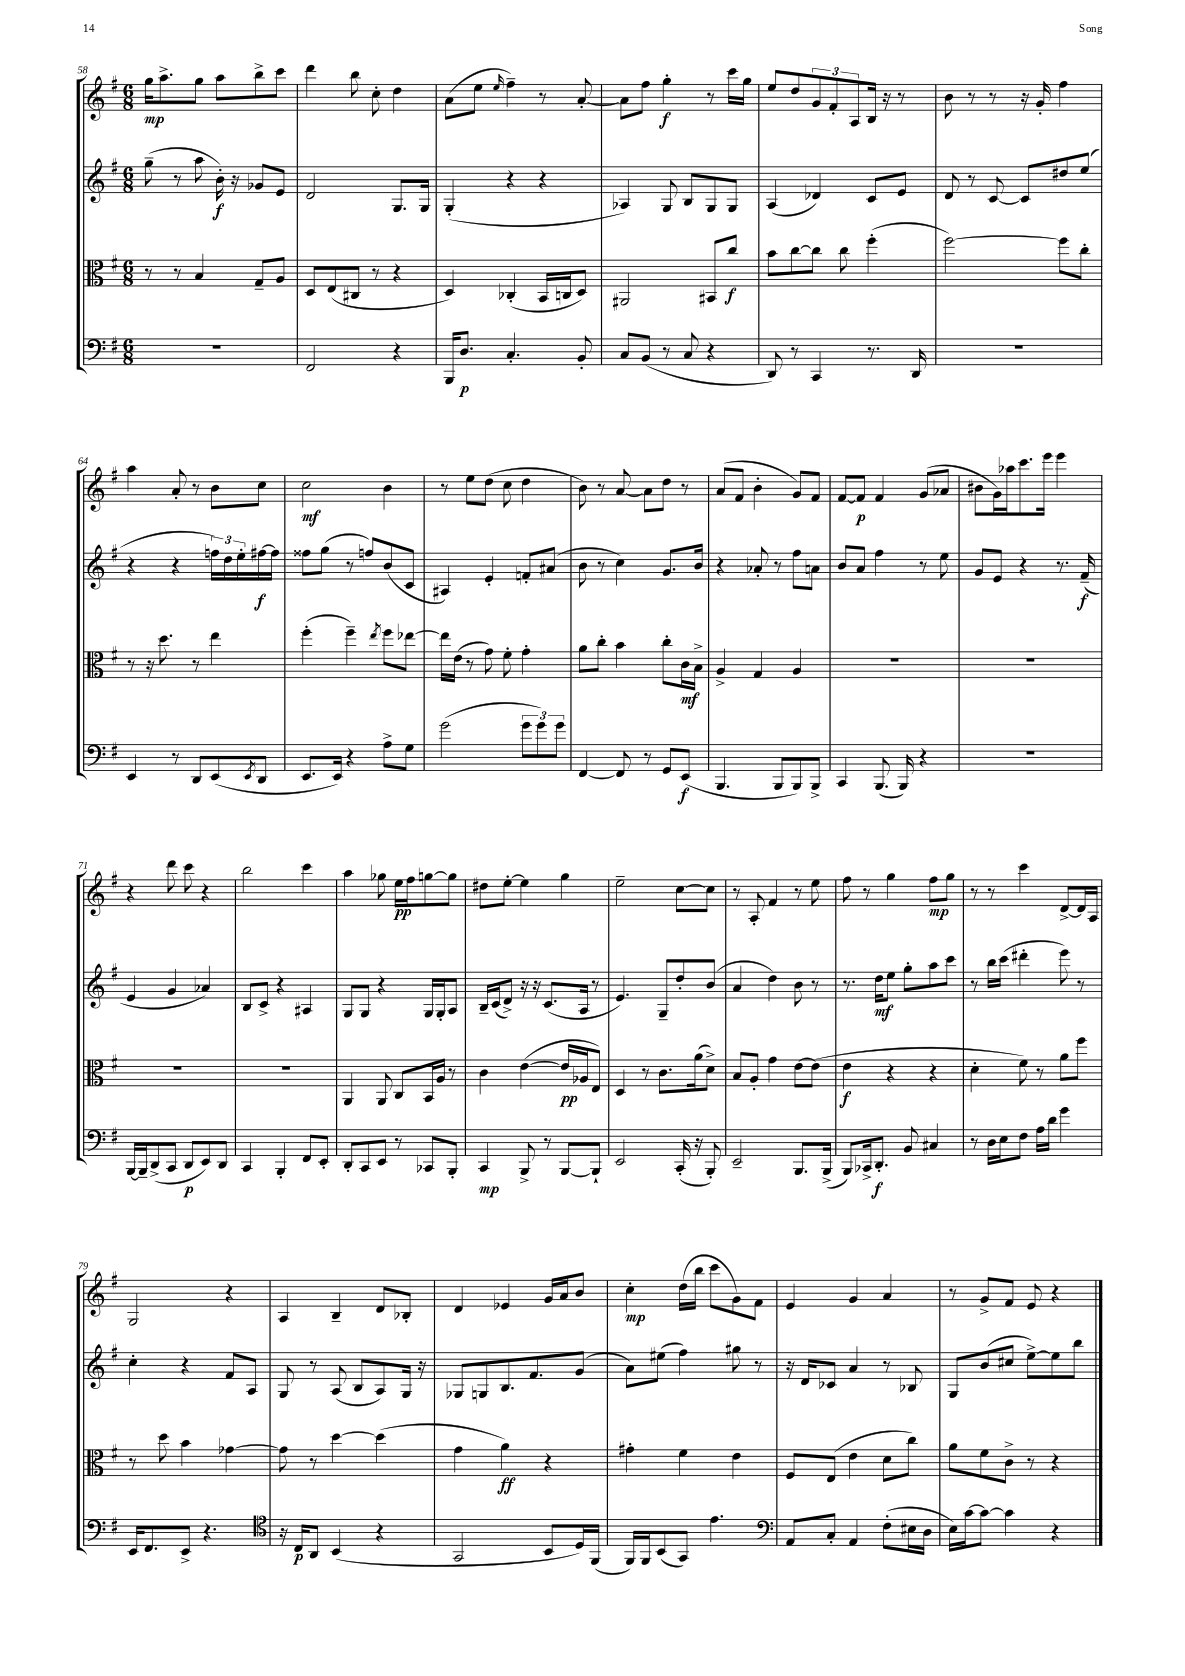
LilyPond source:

<<
\new StaffGroup <<
\new Staff = "s0" {
    \clef treble \key g \major \numericTimeSignature \time 6/8
    g''16\mp a''8.-> g''8 a''8 b''8-> c'''8 |
    d'''4 b''8 c''8-. d''4 |
    a'8( e''8 \grace { e''16 } fis''4--) r8 a'8~-. |
    a'8 fis''8 g''4-.\f r8 c'''16 g''16 |
    e''8 d''8 \tuplet 3/2 { g'8 fis'8-. a8 } b16 r16 r8 |
    b'8 r8 r8 r16 g'16-. fis''4 |
    a''4 a'8-. r8 b'8 c''8 |
    c''2\mf b'4 |
    r8 e''8 d''8( c''8 d''4 |
    b'8) r8 a'8~ a'8 d''8 r8 |
    a'8( fis'8 b'4-. g'8) fis'8 |
    fis'8~ fis'8\p fis'4 g'8( aes'8 |
    bis'8 g'16) aes''16 c'''8. e'''16 e'''4 |
    r4 d'''8 c'''8 r4 |
    b''2 c'''4 |
    a''4 ges''8 e''16\pp fis''16 g''8~ g''8 |
    dis''8 e''8~-. e''4 g''4 |
    e''2-- c''8~ c''8 |
    r8 a8-. fis'4 r8 e''8 |
    fis''8 r8 g''4 fis''8\mp g''8 |
    r8 r8 c'''4 d'8~-> d'16 a16 |
    g2 r4 |
    a4 b4-- d'8 bes8-. |
    d'4 ees'4 g'16 a'16 b'8 |
    c''4-.\mp d''16( b''16 c'''8 g'8) fis'8 |
    e'4 g'4 a'4 |
    r8 g'8-> fis'8 e'8 r4 \bar "|." |
}
\new Staff = "s1" {
    \clef treble \key g \major \numericTimeSignature \time 6/8
    g''8--( r8 a''8 b'16-.\f) r16 ges'8 e'8 |
    d'2 g8. g16 |
    g4-.( r4 r4 |
    aes4) g8 b8 g8 g8 |
    a4( des'4) c'8 e'8 |
    d'8 r8 c'8~ c'8 dis''8 e''8( |
    r4 r4 \tuplet 3/2 { f''16) d''16 e''16-. } fis''16~\f fis''16 |
    fisis''8 g''8( r8 f''8) b'8( c'8 |
    ais4) e'4-. f'8-. ais'8( |
    b'8 r8 c''4) g'8. b'16 |
    r4 aes'8-. r8 fis''8 a'8 |
    b'8 a'8 fis''4 r8 e''8 |
    g'8 e'8 r4 r8. fis'16--\f( |
    e'4 g'4 aes'4) |
    b8 c'8-> r4 ais4 |
    g8 g8 r4 g16 g16-. a8 |
    b16-- c'16( d'8->) r16 r16 c'8.( a16 r8 |
    e'4.) g8-- d''8-. b'8( |
    a'4 d''4) b'8 r8 |
    r8. d''16\mf e''8 g''8-. a''8 c'''8 |
    r8 b''16 c'''16( dis'''4-. e'''8) r8 |
    c''4-. r4 fis'8 a8 |
    g8 r8 a8( b8 a8) g16 r16 |
    ges8 g8 b8. fis'8. g'8( |
    a'8) eis''8( fis''4) gis''8 r8 |
    r16 d'16 ces'8 a'4 r8 bes8 |
    g8 b'8( cis''8 e''8~->) e''8 b''8 \bar "|." |
}
\new Staff = "s2" {
    \clef alto \key g \major \numericTimeSignature \time 6/8
    r8 r8 b4 g8-- a8 |
    d8 e8( cis8 r8 r4 |
    d4) ces4-.( b,16 c16 d8) |
    ais,2 bis,8 c''8\f |
    b'8 c''8~ c''8 c''8 fis''4-.( |
    fis''2~) fis''8 c''8-. |
    r8 r16 d''8. r8 e''4 |
    fis''4-.( fis''4--) \acciaccatura { e''8 } fis''8 ees''8~ |
    ees''16 e'16( r8 g'8) fis'8-. g'4-. |
    a'8 c''8-. b'4 c''8-. c'16\mf b16-> |
    a4-> g4 a4 |
    R2. |
    R2. |
    R2. |
    R2. |
    a,4 a,8 c8 b,16 a16 r8 |
    c'4 e'4~( e'16\pp aes16 e8) |
    d4 r8 c'8. a'16( d'8->) |
    b8 a8-. g'4 e'8~ e'8( |
    e'4\f r4 r4 |
    d'4-. fis'8) r8 a'8 fis''8 |
    r8 d''8 b'4 ges'4~ |
    ges'8 r8 d''4~ d''4( |
    g'4 a'4\ff) r4 |
    gis'4-. fis'4 e'4 |
    fis8 e8( e'4 d'8 c''8) |
    a'8 fis'8 c'8-> r8 r4 \bar "|." |
}
\new Staff = "s3" {
    \clef bass \key g \major \numericTimeSignature \time 6/8
    R2. |
    fis,2 r4 |
    b,,16 d8.\p c4.-. b,8-. |
    c8 b,8( r8 c8 r4 |
    d,8) r8 c,4 r8. d,16 |
    R2. |
    e,4 r8 d,8 e,8( \acciaccatura { e,8 } d,8 |
    e,8. e,16) r4 a8-> g8 |
    g'2( \tuplet 3/2 { g'8 g'8) g'8 } |
    fis,4~ fis,8 r8 g,8 e,8\f( |
    b,,4. b,,8 b,,8) b,,8-> |
    c,4 b,,8.( b,,16) r4 |
    R2. |
    b,,16~ b,,16-- d,8->( c,8 d,8\p e,8) d,8 |
    c,4 b,,4-. fis,8 e,8-. |
    d,8-. c,8 e,8 r8 ces,8 b,,8-. |
    c,4\mp b,,8-> r8 b,,8~ b,,8-! |
    e,2 c,16-.( r16 b,,8-.) |
    e,2-- b,,8. b,,16->( |
    b,,8) ces,16-> d,8.-.\f b,8 cis4 |
    r8 d16 e16 fis8 a16 d'16 g'4 |
    e,16 fis,8. e,8-> r4. |
    \clef tenor r16 c16\p a,8 b,4( r4 |
    g,2 b,8 d16) fis,16( |
    fis,16) fis,16 b,8( g,8) e'4. |
    \clef bass a,8 c8-. a,4 fis8-.( eis16 d16 |
    e16) c'16~ c'8~ c'4 r4 \bar "|." |
}
>>
>>
\layout { \context { \Score currentBarNumber = #58 } }
